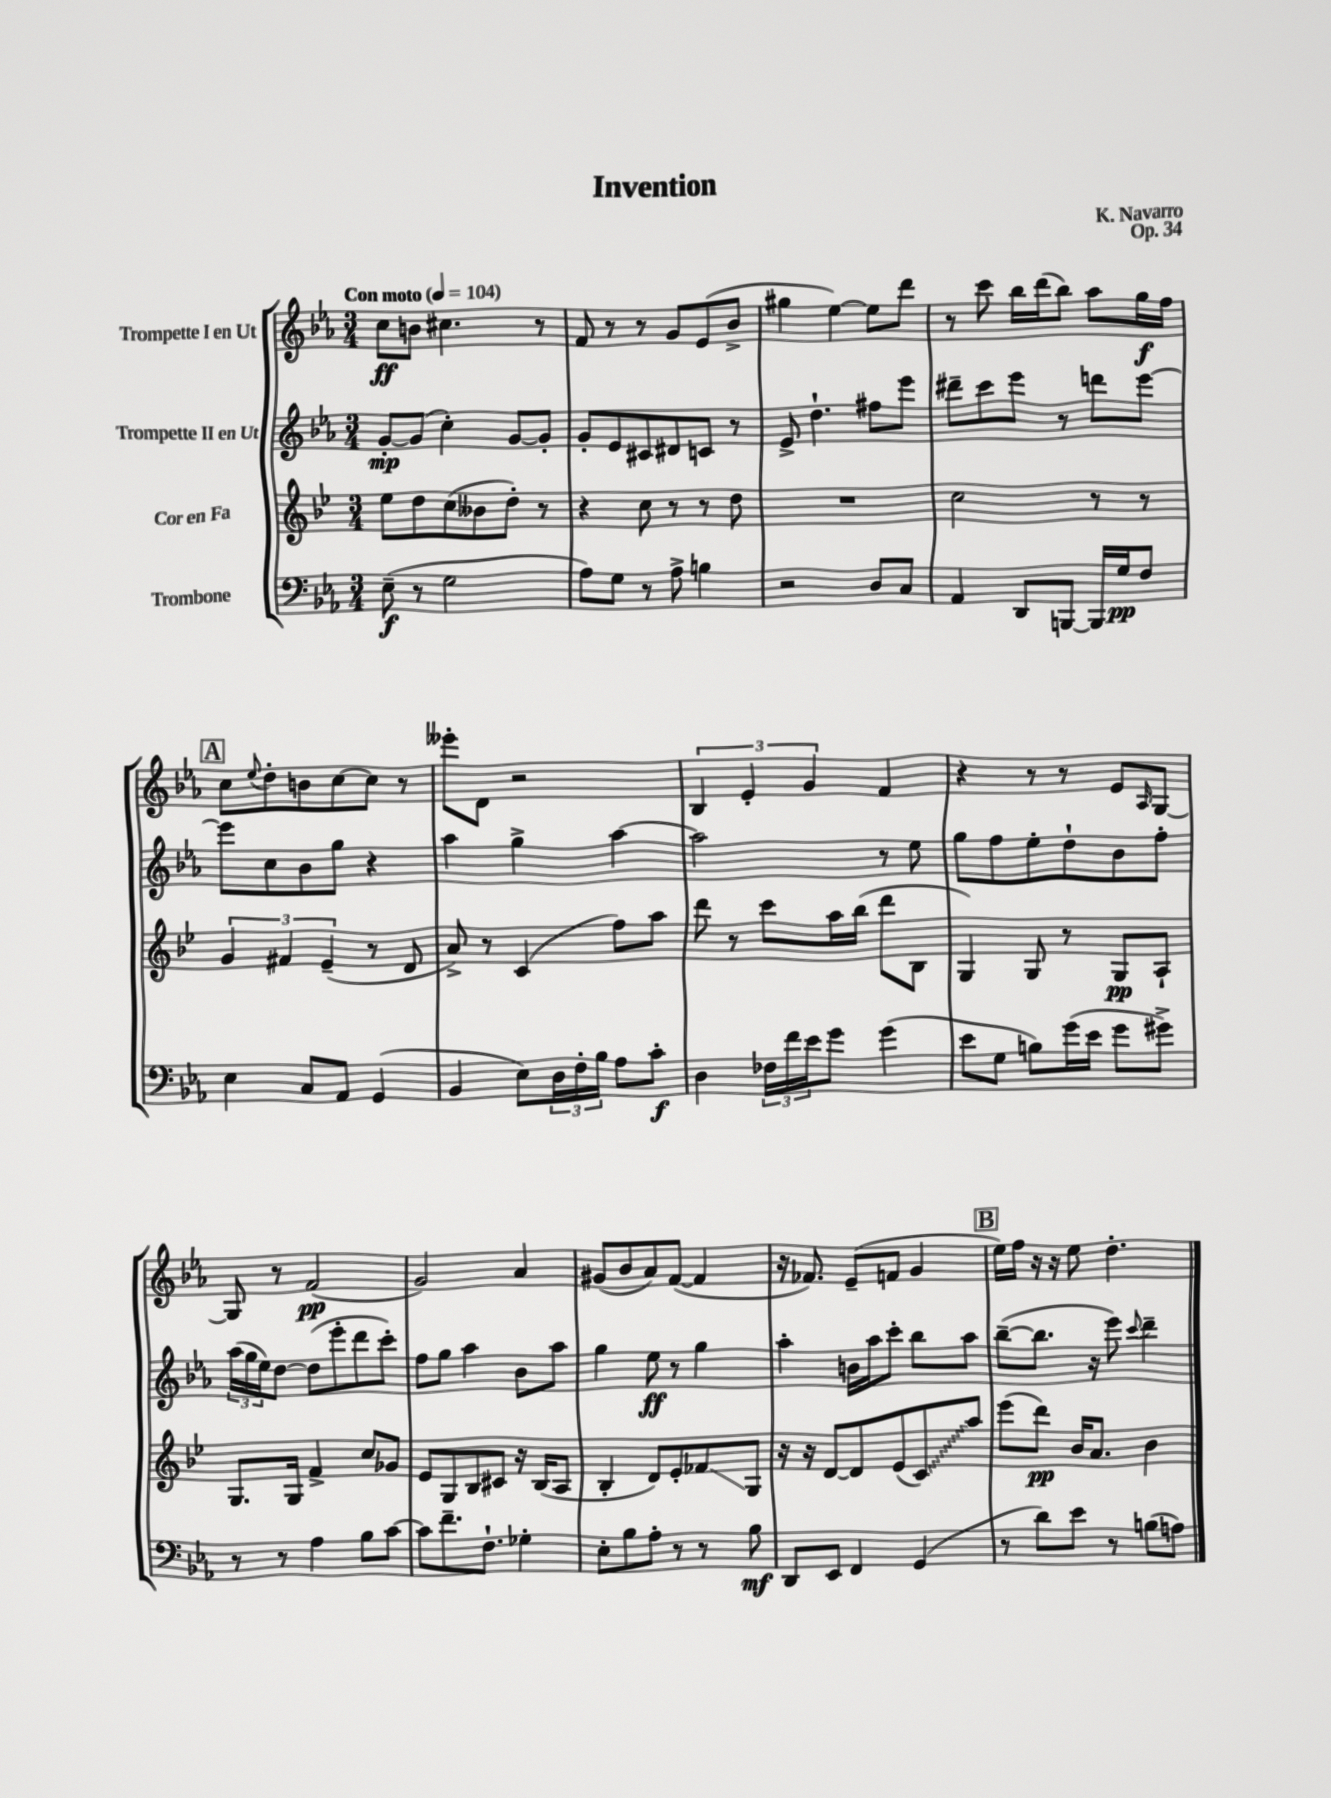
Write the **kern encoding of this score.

**kern	**kern	**kern	**kern
*staff4	*staff3	*staff2	*staff1
*clefF4	*clefG2	*clefG2	*clefG2
*k[b-e-a-]	*k[b-e-]	*k[b-e-a-]	*k[b-e-a-]
*M3/4	*M3/4	*M3/4	*M3/4
*MM104	*MM104	*MM104	*MM104
(8E-~	8ee-	[8g'	8cc
8r	8dd	(8g]	8b
2G	(8cc	4cc')	4.cc#
.	8b--	.	.
.	8dd')	[8g	.
.	8r	8g']	8r
=	=	=	=
8A-)	4r	8g'	8f
8G	.	8e-	8r
8r	8cc	8c#	8r
8A-^	8r	8d#	8g
4B	8r	8c	(8e-
.	8dd	8r	8b-^
=	=	=	=
2r	2.r	8e-^	4gg#
.	.	4.dd`	.
.	.	.	[4ee-)
8D	.	8ff#	8ee-]
8C	.	8eee-	8ddd
=	=	=	=
4AA-	2cc	8ddd#~	8r
.	.	8ccc	8ccc
8DD	.	8eee-	16bb-
.	.	.	(16ddd
[8BBB	.	8r	8bb-)
16BBB]	8r	8ddd	8aa-
16G	.	.	.
8F	8r	[8eee-	16gg
.	.	.	16ff
=	=	=	=
4E-	6g	8eee-]	8cc
.	.	.	8qqee-
.	.	8cc	8dd'
.	6f#	.	.
8C	.	8b-	8b
.	(6e-~	.	.
8AA-	.	8gg	[8cc
(4GG	8r	4r	8cc]
.	8d	.	8r
=	=	=	=
4BB-	8a^)	4aa-	8eee--'
.	8r	.	8d
8E-)	(4c	4gg^	2r
24D	.	.	.
24F'	.	.	.
24B-	.	.	.
8A-	8ff)	[4aa-	.
8c'	8aa	.	.
=	=	=	=
4D	8ddd	2aa-]	6B-
.	8r	.	.
.	.	.	6e-'
24F-	8ccc	.	.
24f	.	.	.
24e-	.	.	6g
8g	16aa	.	.
.	(16bb-	.	.
(4g	8ddd	8r	4f
.	8B-	8ee-	.
=	=	=	=
8e-	4G)	8gg	4r
8G	.	8ff	.
8B)	8G	8ee-'	8r
(16g	8r	8dd`	8r
16e-	.	.	.
8g	8G	8b-	8e-
.	.	.	16qqA-
8g#^)	8A`	8ff'	[8G
=	=	=	=
8r	8.G	(24aa-	8G]
.	.	24gg	.
.	.	24ee-)	.
8r	.	[8dd	8r
.	16G	.	.
4A-	4f^	(8dd]	(2f
.	.	8eee-'	.
8B-	8cc	8ddd	.
[8c	8g-	8ccc')	.
=	=	=	=
8c]	8e-	8ff	2g)
8.f~	8G	8gg	.
.	8B-	4aa-	.
8.F`	.	.	.
.	8c#	.	.
4G-'	16r	8b-	4a-
.	(16B-	.	.
.	8A	8aa-	.
=	=	=	=
8E-'	4B-'	4gg	(8g#
8B-	.	.	8b-
8A-'	8d)	8ee-	8a-)
8r	8e-'	8r	([8f
8r	8f-	4gg	4f]
8B-	8G	.	.
=	=	=	=
8DD	16r	4aa-'	16r
.	16r	.	8.f-)
8EE-	[8d	.	.
4FF	8d]	16b	(8e-~
.	.	16aa-	.
.	(8e-	8ccc'	8f
(4GG	8c)	8bb-	4g
.	8aa	8aa-	.
=	=	=	=
8r	(8eee-	([8bb-~	16ee-)
.	.	.	16ff
8d)	8ddd)	8.bb-]	16r
.	.	.	16r
8e-	16b-	.	8ee-
.	8.a	16r	.
8r	.	8eee-)	4.dd'
.	.	8qqccc	.
(8B	4b-	4ddd~	.
8A)	.	.	.
==	==	==	==
*-	*-	*-	*-
